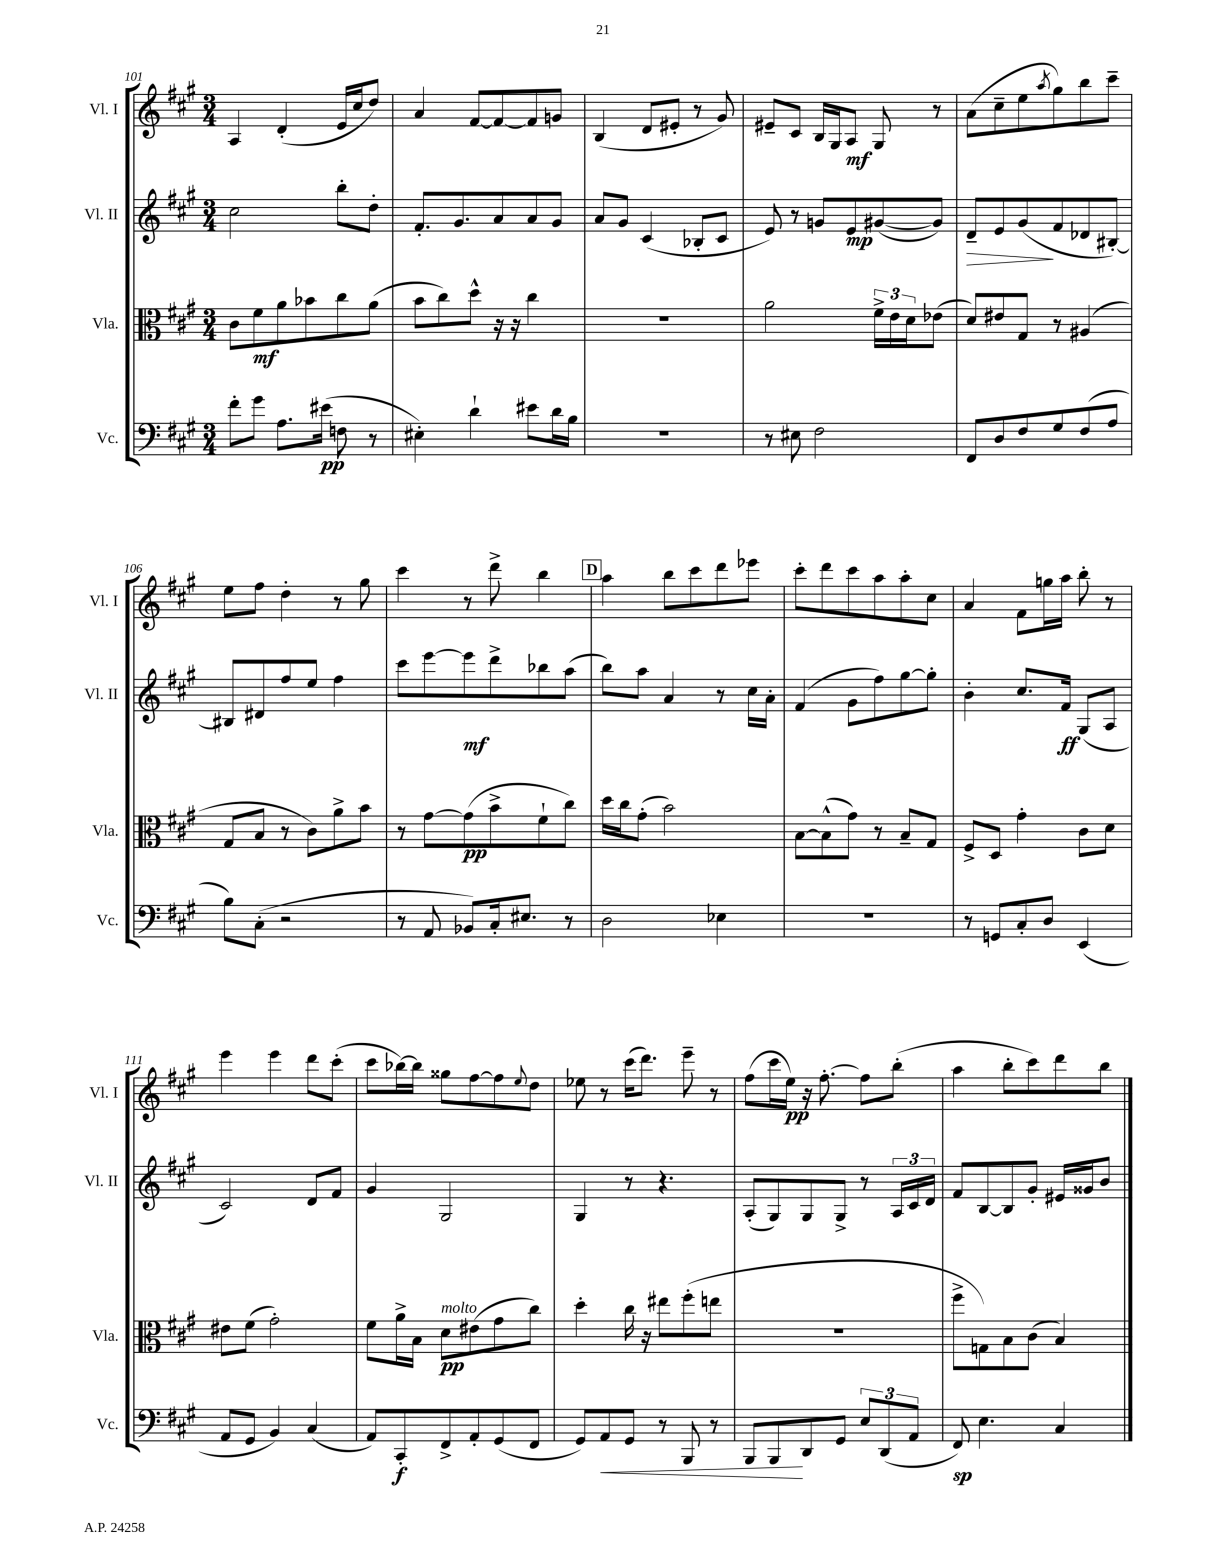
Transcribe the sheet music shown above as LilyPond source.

<<
\new StaffGroup <<
\new Staff = "s0" \with { instrumentName = "Vl. I" shortInstrumentName = "Vl. I" } {
    \clef treble \key a \major \numericTimeSignature \time 3/4
    a4 d'4-.( e'16 cis''16 d''8) |
    a'4 fis'8~ fis'8~ fis'8 g'8 |
    b4( d'8 eis'8-. r8 gis'8) |
    eis'8-- cis'8 b16 gis16 a8\mf gis8 r8 |
    a'8( cis''8-- e''8 \acciaccatura { a''8 } gis''8) b''8 cis'''8-- |
    e''8 fis''8 d''4-. r8 gis''8 |
    cis'''4 r8 d'''8-> b''4 |
    \mark \markup { \box "D" } a''4 b''8 cis'''8 d'''8 ees'''8 |
    cis'''8-. d'''8 cis'''8 a''8 a''8-. cis''8 |
    a'4 fis'8 g''16 a''16 b''8-. r8 |
    e'''4 e'''4 d'''8 cis'''8-.( |
    cis'''8 bes''16~) bes''16 gisis''8 fis''8~ fis''8 \appoggiatura { e''8 } d''8 |
    ees''8 r8 cis'''16( d'''8.) e'''8-- r8 |
    fis''8( cis'''16 e''16\pp) r16 fis''8.~-. fis''8 b''8-.( |
    a''4 b''8-. cis'''8) d'''8 b''8 \bar "|." |
}
\new Staff = "s1" \with { instrumentName = "Vl. II" shortInstrumentName = "Vl. II" } {
    \clef treble \key a \major \numericTimeSignature \time 3/4
    cis''2 b''8-. d''8-. |
    fis'8.-. gis'8. a'8 a'8 gis'8 |
    a'8 gis'8 cis'4( bes8-. cis'8 |
    e'8) r8 g'8 e'8\mp gis'8~( gis'8) |
    d'8--\> e'8 gis'8\!( fis'8 des'8 bis8~-.) |
    bis8 dis'8 fis''8 e''8 fis''4 |
    cis'''8 e'''8~ e'''8\mf d'''8-> bes''8 a''8( |
    \mark \markup { \box "D" } b''8) a''8 a'4 r8 cis''16 a'16-. |
    fis'4( gis'8 fis''8) gis''8~ gis''8-. |
    b'4-. cis''8. fis'16\ff gis8( a8 |
    cis'2) d'8 fis'8 |
    gis'4 gis2 |
    gis4 r8 r4. |
    a8-.( gis8) gis8 gis8-> r8 \tuplet 3/2 { a16 cis'16 d'16 } |
    fis'8 b8~ b8 gis'8-. eis'16 gisis'16 b'8 \bar "|." |
}
\new Staff = "s2" \with { instrumentName = "Vla." shortInstrumentName = "Vla." } {
    \clef alto \key a \major \numericTimeSignature \time 3/4
    cis'8 fis'8\mf a'8 bes'8 cis''8 a'8( |
    b'8 cis''8) d''8-^ r16 r16 cis''4 |
    R2. |
    a'2 \tuplet 3/2 { fis'16-> e'16 d'16 } ees'8( |
    d'8) eis'8 gis8 r8 ais4( |
    gis8 b8 r8 cis'8) a'8-> b'8 |
    r8 gis'8~ gis'8\pp( b'8-> fis'8-! cis''8) |
    \mark \markup { \box "D" } d''16 cis''16 gis'8-.( b'2) |
    b8~ b8-^( gis'8) r8 b8-- gis8 |
    fis8-> d8 gis'4-. cis'8 d'8 |
    eis'8 fis'8( gis'2-.) |
    fis'8 a'16-> b16 d'8\pp^\markup { \italic "molto" } eis'8( gis'8 cis''8) |
    d''4-. cis''16 r16 eis''8 fis''8-.( e''8 |
    R2. |
    fis''8-> g8) b8 cis'8( b4) \bar "|." |
}
\new Staff = "s3" \with { instrumentName = "Vc." shortInstrumentName = "Vc." } {
    \clef bass \key a \major \numericTimeSignature \time 3/4
    fis'8-. gis'8 a8. eis'16\pp( f8 r8 |
    eis4-.) d'4-! eis'8 d'16 b16 |
    R2. |
    r8 eis8 fis2 |
    fis,8 d8 fis8 gis8 fis8( a8 |
    b8) cis8-.( r2 |
    r8 a,8 bes,8) cis16-. eis8. r8 |
    \mark \markup { \box "D" } d2 ees4 |
    R2. |
    r8 g,8 cis8-. d8 e,4( |
    a,8 gis,8 b,4) cis4( |
    a,8) cis,8-.\f fis,8-> a,8-. gis,8( fis,8 |
    gis,8) a,8\< gis,8 r8 b,,8 r8 |
    b,,8 b,,8\! d,8 gis,8 \tuplet 3/2 { e8 d,8( a,8 } |
    fis,8\sp) e4. cis4 \bar "|." |
}
>>
>>
\layout { \context { \Score currentBarNumber = #101 } }
